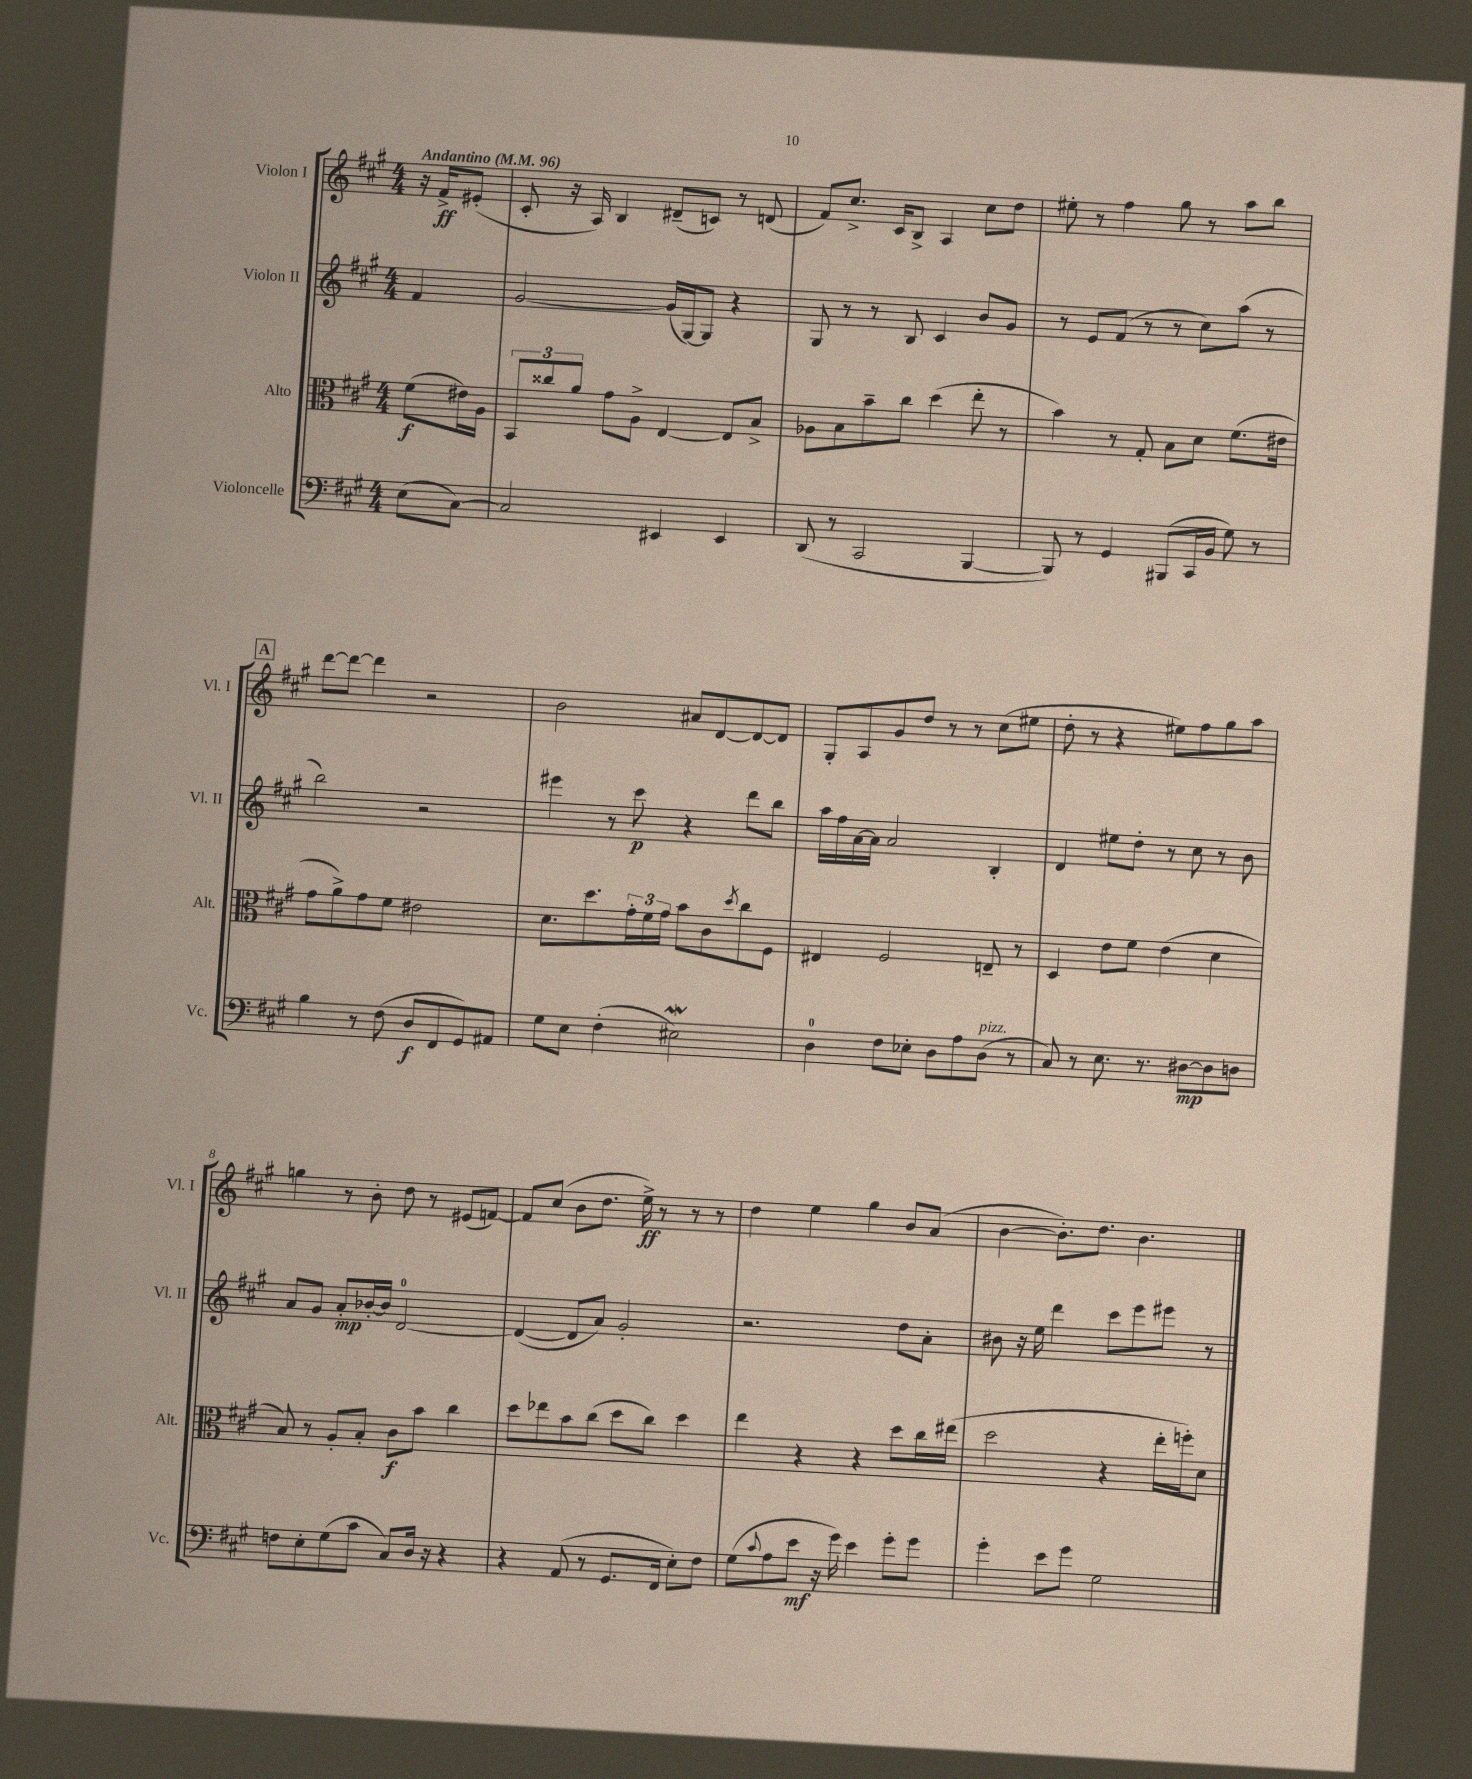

**kern	**kern	**kern	**kern
*staff4	*staff3	*staff2	*staff1
*clefF4	*clefC3	*clefG2	*clefG2
*k[f#c#g#]	*k[f#c#g#]	*k[f#c#g#]	*k[f#c#g#]
*M4/4	*M4/4	*M4/4	*M4/4
*MM96	*MM96	*MM96	*MM96
(8E	(8f#	4f#	16r
.	.	.	16f#^
[8C#)	16e#)	.	(8e#'
.	16A	.	.
=	=	=	=
2C#]	12BB	[2g#	8c#'
.	12cc##	.	.
.	.	.	16r
.	12a	.	.
.	.	.	16A)
.	8g#	.	4B
.	8A^	.	.
4EE#	[4E	(16g#]	(8d#~
.	.	[16G#)	.
.	.	8G#]	8c)
4EE#	8E]	4r	8r
.	8B^	.	(8d
=	=	=	=
(8DD	8A-	8G#	8f#)
8r	8B	8r	8.cc#^
2CC#	8b~	8r	.
.	.	.	16c#
.	8cc#	8B	8B^
.	(4dd	4c#	4A
[4BBB	8ee'	8b	8cc#
.	8r	8g#	8dd
=	=	=	=
8BBB])	4b)	8r	8ee#'
8r	.	8e	8r
4GG#	8r	(8f#	4ff#
.	8G#'	8r	.
(8BBB#	8B	8r	8gg#
16CC#	8d	8cc#)	8r
16BB	.	.	.
8G#)	(8.f#	(8aa	8aa
8r	.	8r	8bb
.	16e#	.	.
=	=	=	=
4B	8g#	2bb)	[8ddd
.	8a^)	.	8ddd_
8r	8g#	.	4ddd]
(8F#	8f#	.	.
8D	2e#	2r	2r
8FF#	.	.	.
8GG#)	.	.	.
8AA#	.	.	.
=	=	=	=
8G#	8.d	4eee#	2b
8E	.	.	.
.	8.dd	.	.
(4F#'	.	8r	.
.	24g#'	8ccc#	.
.	24f#	.	.
.	24g#	.	.
2E#)	8b	4r	8a#
.	8c#	.	[8d
.	8qdd	.	.
.	8cc#	8ddd	8d_
.	8F#	8bb	8d]
=	=	=	=
4D	4E#	16aa	8G#'
.	.	16ff#	.
.	.	[16a	8A
.	.	16a]	.
8F#	2F#	2a	8g#
8E-'	.	.	8dd
8D	.	.	8r
8A	.	.	8r
(8D	8E~	4B'	(8cc#
8r	8r	.	8ee#
=	=	=	=
8C#)	4D	4d	8dd'
8r	.	.	8r
8.E	8e	8ee#	4r
.	8f#	8dd'	.
8.r	.	.	.
.	(4e	8r	8ee#)
[8D#	.	8cc#	8ff#
8D#]	4d	8r	8gg#
8D	.	8b	8aa
=	=	=	=
8F	8B)	8a	4gg
8E'	8r	8g#	.
(8G#	8A'	8a'	8r
8c#	8B'	[16b-'	8b'
.	.	16b-]	.
8C#)	8c#	[2d	8dd
16D	8b	.	8r
16r	.	.	.
4r	4cc#	.	(8e#
.	.	.	[8f)
=	=	=	=
4r	8dd	(4d_	8f]
.	8ee-	.	(8cc#
(8AA	8b	8d]	8b
8r	(8cc#	8a)	8.dd
8.GG#	8dd	2g#'	.
.	.	.	16ee^)
.	8cc#)	.	8r
16FF#	.	.	.
8E')	4dd	.	8r
8F#	.	.	8r
=	=	=	=
(8G#	4ee	2.r	4dd
8qqc#	.	.	.
8A	.	.	.
8e	4r	.	4ee
16r	.	.	.
16g#)	.	.	.
4e	4r	.	4gg#
8g#'	8dd	8dd	8b
8g#	16cc#	8a'	(8a
.	(16ee#	.	.
=	=	=	=
4g#'	2dd	8b#	[4b
.	.	16r	.
.	.	16ee	.
8e	.	4ddd	8.b'])
8g#	.	.	.
.	.	.	8.dd
2G#	4r	8ccc#	.
.	.	8eee	4.b
.	16ee'	8eee#	.
.	16ff')	.	.
.	8d	8r	.
==	==	==	==
*-	*-	*-	*-
